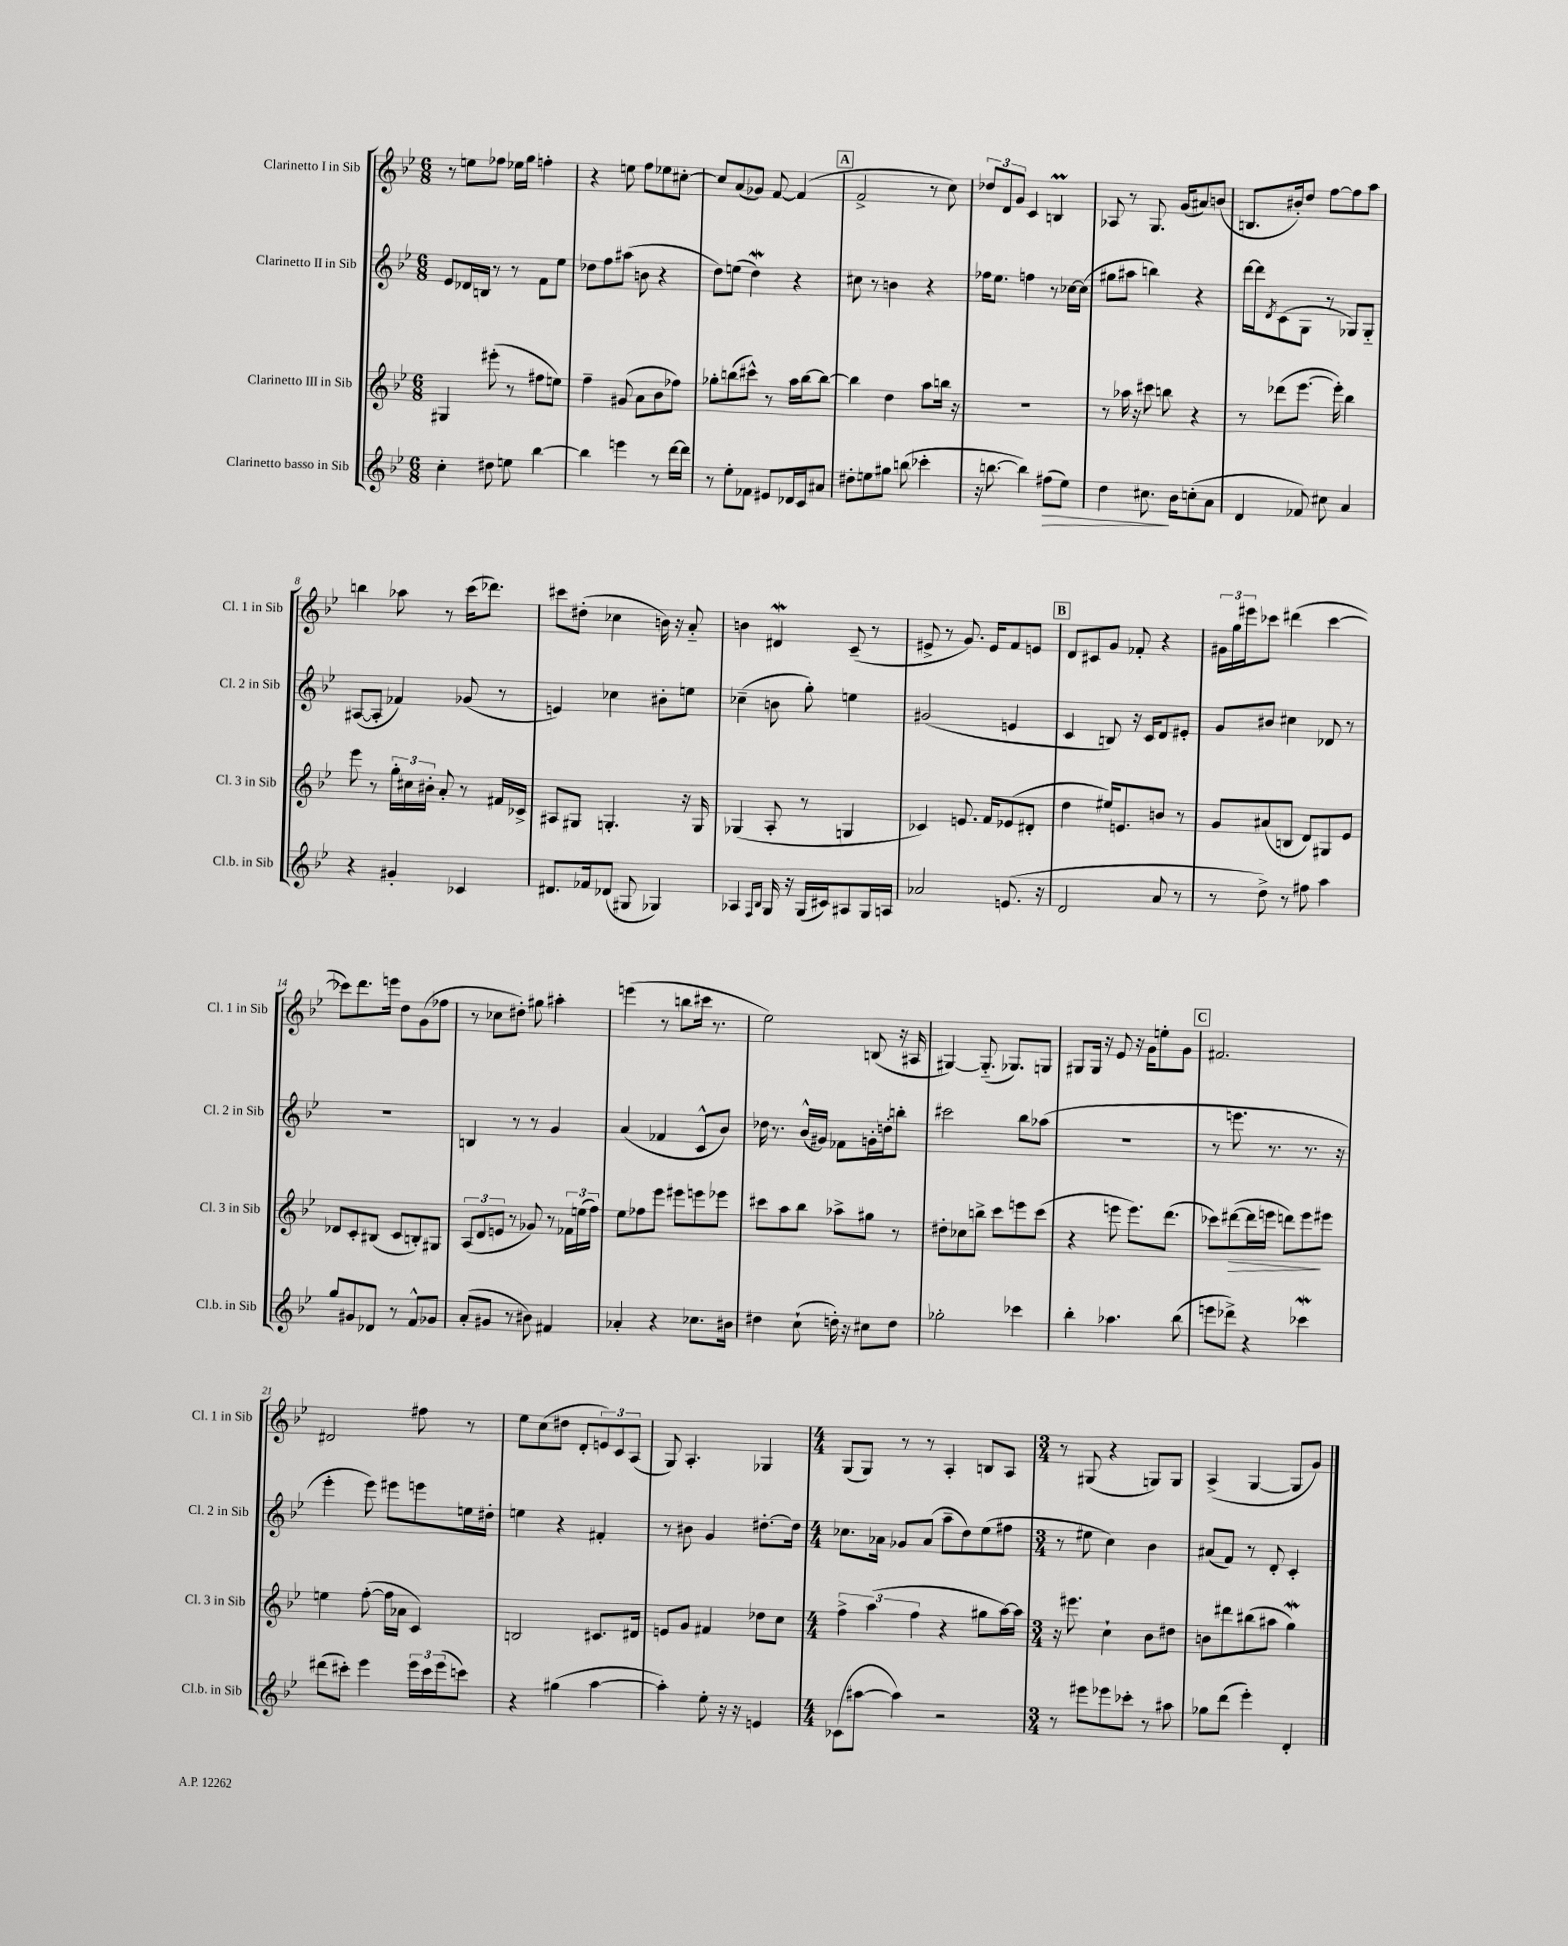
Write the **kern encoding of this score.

**kern	**dynam	**kern	**dynam	**kern	**kern
*part4	*part4	*part3	*part3	*part2	*part1
*staff4	*staff4	*staff3	*staff3	*staff2	*staff1
*I"Clarinetto basso in Sib	*	*I"Clarinetto III in Sib	*	*I"Clarinetto II in Sib	*I"Clarinetto I in Sib
*I'Cl.b. in Sib	*	*I'Cl. 3 in Sib	*	*I'Cl. 2 in Sib	*I'Cl. 1 in Sib
*clefG2	*	*clefG2	*	*clefG2	*clefG2
*k[b-e-]	*	*k[b-e-]	*	*k[b-e-]	*k[b-e-]
*M6/8	*	*M6/8	*	*M6/8	*M6/8
=1	=1	=1	=1	=1	=1
4cc'\	.	4G#X/	.	8e-/L	8r
.	.	.	.	16d-X/L	8een\L
.	.	.	.	16Bn/JJ	.
8dd#X\	.	(8eee#X'\	.	8r	8ff-X\J
8een\	.	8r	.	8r	16ee-X\LL
.	.	.	.	.	16gg\JJ
[4bb-\	.	8ff#X\L	.	8f\L	4ffn'\
.	.	8een\J)	.	8ee-\J	.
=2	=2	=2	=2	=2	=2
4bb-\]	.	4ff~\	.	8dd-X\L	4r
.	.	.	.	8ff\	.
4eeen\	.	(8g#X/	.	(8aa#X\J	8een\
.	.	8a\L	.	8bn\	8ff\L
8r	.	8b-\	.	4r	8ee-X\
[16ddd\LL	.	8ff-X\J)	.	.	[8cc#X'\J
16ddd\JJ]	.	.	.	.	.
=3	=3	=3	=3	=3	=3
8r	.	8gg-X'\L	.	8dd\L)	8cc#/L]
8ee-'\L	.	(8bbn\	.	(8een\J	(8a/
8f-X\J	.	8ccc#X^^\J)	.	4ddW\)	8g-X/J)
8e#X/L	.	8r	.	.	[8f/
16d-X/L	.	16aa\LL	.	4r	(4f/]
16c/J	.	[16bb\J	.	.	.
8a#X/J	.	8bb\J_	.	.	.
!!LO:REH:place=s1:t=A
=4	=4	=4	=4	=4	=4
8dd#X'\L	.	4bb\]	.	8cc#X\	2f^/
8een\	.	.	.	8r	.
8gg#X\J	.	4dd\	.	4bn\	.
(8bbn\	.	.	.	.	.
4ccc-X'\	.	8aa\L	.	4r	8r
.	.	16bbn\Jk	.	.	8cc\)
.	.	16r	.	.	.
=5	=5	=5	=5	=5	=5
16r	.	2.r	.	16ff-X\KL	12dd-X/L
[8.bbn\	.	.	.	8.ee-\J	.
.	.	.	.	.	12d/
.	.	.	.	.	12g/J
4bb\])	.	.	.	4ffn\	4c/
!	!LO:HP:b	!	!	!	!
(8ff#X\L	>	.	.	8r	4Bnm/
8ee-\J)	.	.	.	[16cc-X\LL	.
.	.	.	.	(16cc-\JJ]	.
=6	=6	=6	=6	=6	=6
4dd\	.	8r	.	8gg#X\L	8A-X/
.	.	16aa-X\	.	8aa#X\J	8r
.	.	16r	.	.	.
8.cc#X\	.	8ccc#X\	.	4bbn\)	8.G/
.	.	8bbn\	.	.	.
16b-\KL	]	.	.	.	(16g/KL
(8ccn'\	.	4r	.	4r	8a#X/)
8a\J	.	.	.	.	(8bn/J
=7	=7	=7	=7	=7	=7
4d/	.	8r	.	[16ddd\LL	8.Bn/L
.	.	.	.	16ddd\J]	.
.	.	.	.	8qd/	.
.	.	(8ddd-X\L	.	(8c\	.
.	.	.	.	.	16b#X'/k)
8f-X/)	.	[8.eee-\J	.	8G\J	8dd/J
8cc#X\	.	.	.	8r	[8ff\L
.	.	16eee-'\])	.	.	.
4a/	.	4bb-\	.	8G-X/L)	8ff\]
.	.	.	.	8G-/J	8aa\J
!!LO:LB:g=z
=8	=8	=8	=8	=8	=8
4r	.	8eee-\	.	([8A#X/L	4bbn\
.	.	8r	.	8A#'/J]	.
4g#X'/	.	24gg'\LL	.	4f-X/)	8aa-X\
.	.	24cc#X\	.	.	.
.	.	24b#X'\JJ	.	.	.
.	.	8a'/	.	.	8r
4c-X/	.	8r	.	(8g-X/	(16ccc\KL
.	.	.	.	.	8.ddd-X\J)
.	.	16f#X/LL	.	8r	.
.	.	16c-X^/JJ	.	.	.
=9	=9	=9	=9	=9	=9
8.d#X/L	.	8A#X/L	.	4en/)	8ccc#X\L
.	.	8G#X/J	.	.	(8dd#X'\J
16f-X/k	.	.	.	.	.
(8d-X/J	.	4.Gn'/	.	4cc-X\	4cc-X\
8G#X/	.	.	.	.	.
4G-X/)	.	.	.	8b#X'\L	16bn\)
.	.	.	.	.	16r
.	.	16r	.	8een\J	8a/
.	.	16G/	.	.	.
=10	=10	=10	=10	=10	=10
4A-X/	.	(4G-X/	.	(4cc-X~\	4bn\
16qqF/LL	.	.	.	.	.
16qqB-/JJ	.	.	.	.	.
16G/	.	8A'/	.	8bn\	4d#XW/
16r	.	.	.	.	.
(16G/LL	.	8r	.	8gg'\)	.
16c#X/J)	.	.	.	.	.
8A#X/	.	4Gn/	.	4een\	(8c~/
16G/L	.	.	.	.	8r
16An/JJ	.	.	.	.	.
=11	=11	=11	=11	=11	=11
2a-X/	.	4c-X/)	.	(2g#X/	8e#X^/
.	.	.	.	.	8r
.	.	8.en/	.	.	8.g/)
.	.	16f/KL	.	.	16e#/KL
(8.en/	.	(8e-X/	.	4en/	8f/
.	.	8d#X'/J	.	.	8en/J
16r	.	.	.	.	.
!!LO:REH:place=s1:t=B
=12	=12	=12	=12	=12	=12
2d/	.	4dd\	.	4c/	8d/L
.	.	.	.	.	8c#X/
.	.	16ee#X/KL)	.	8Bn/)	8g/J
.	.	8.en/	.	.	.
.	.	.	.	16r	8f-X'/
.	.	.	.	16c/KL	.
8a/	.	8bn/J	.	8d/	4r
8r	.	8r	.	8e#X'/J	.
=13	=13	=13	=13	=13	=13
8r	.	8g/L	.	8g/L	24g#X\LL
.	.	.	.	.	24gg\
.	.	.	.	.	24eee#X\J
8dd^\)	.	(8a#X/	.	8b#X/J	8ccc-X\J
8r	.	8Bn/J	.	4cc#X\	(4ddd#X\
8ff#X\	.	8d/L)	.	.	.
4aa\	.	8G#X/	.	8d-X/	[4ccc-\
.	.	8e-/J	.	8r	.
!!LO:LB:g=z
=14	=14	=14	=14	=14	=14
8gg/L	.	8d-X/L	.	2.r	8ccc-X\L])
8g#X/	.	8c'/	.	.	8.ddd\
8d-X/J	.	(8B#X/J	.	.	.
.	.	.	.	.	16eeen\Jk
8r	.	8c/L	.	.	8dd\L
8f^^/L	.	8Bn'/)	.	.	(8g\
8g-X/J	.	8G#X/J	.	.	8ff-X\J
=15	=15	=15	=15	=15	=15
(8a'/L	.	(12A/L	.	4Bn/	8r
.	.	12d/	.	.	.
8g#X/J	.	.	.	.	8cc-X\L
.	.	12en/J	.	.	.
8r	.	8r	.	8r	8dd#X'\J)
8b#X\)	.	8g-X/)	.	8r	8gg#X\
4f#X/	.	8r	.	4g/	4aa#X'\
.	.	24f-X\LL	.	.	.
.	.	(24een\	.	.	.
.	.	24ff\JJ)	.	.	.
=16	=16	=16	=16	=16	=16
4a-X'/	.	8ee-\L	.	(4a/	(4eeen\
.	.	8ff-X\	.	.	.
4r	.	8eee-\J	.	4f-X/	8r
.	.	8eee#X\L	.	.	8bbn\L
8.cc-X\L	.	8eeen\	.	8c^^/L	16ccc#X\Jk
.	.	.	.	.	8.r
.	.	8eee-X\J	.	8b-/J)	.
16b#X\Jk	.	.	.	.	.
=17	=17	=17	=17	=17	=17
4dd#X\	.	8ccc#X\L	.	16dd-X\	2ee-\)
.	.	.	.	8.r	.
.	.	8aa\	.	.	.
(8cc`\	.	8bb-\J	.	(16b-^^/LL	.
.	.	.	.	16g#X/JJ)	.
16ddn'\)	.	8aa-X^\L	.	8f-X\L	.
16r	.	.	.	.	.
8cc#X\L	.	8gg#X\J	.	16gn'\L	(8Bn/
.	.	.	.	16ddn'\J	.
8dd\J	.	8r	.	8bbn'\J	16r
.	.	.	.	.	16A#X/
=18	=18	=18	=18	=18	=18
2gg-X'\	.	8dd#X'\L	.	2ccc#X\	[4G#X/)
.	.	8cc-X\	.	.	.
.	.	8bbn^\J	.	.	(8.G#/]
.	.	8ccc\L	.	.	.
.	.	.	.	.	8.G-X/L)
4ccc-X\	.	8eeen\	.	8bb-\L	.
.	.	(8ccc\J	.	(8aa-X\J	8Gn/J
=19	=19	=19	=19	=19	=19
4bb-'\	.	4r	.	2.r	8G#X/L
.	.	.	.	.	16G#/Jk
.	.	.	.	.	16r
4.aa-X\	.	8eeen\	.	.	8e-/
.	.	8.eee\L)	.	.	16r
.	.	.	.	.	16g\KL
.	.	.	.	.	8een'\
.	.	(8.ddd\J	.	.	.
(8bb-\	.	.	.	.	8g\J
!!LO:REH:place=s1:t=C
=20	=20	=20	=20	=20	=20
8eeen\L	.	8ccc-X\L)	.	8r	2.f#X/
!	!	!	!LO:HP:b	!	!
8ddd-X^\J)	.	([8ddd#X\	>	8.eeen\	.
4r	.	16ddd#\L]	.	.	.
.	.	16eeen\JJ	.	8.r	.
.	.	8dddn\L)	.	.	.
4ccc-Xw\	.	8eee\	.	8.r	.
.	.	8eee#X\J	]	.	.
.	.	.	.	16r	.
!!LO:LB:g=z
=21	=21	=21	=21	=21	=21
(8ddd#X\L	.	4een\	.	4eee-'\	2d#X/
8ccc#X'\J)	.	.	.	.	.
4eee-\	.	([8ff'\	.	8eee-\)	.
.	.	16ff\LL]	.	8eee#X\L	.
.	.	16a-X\JJ	.	.	.
24eee-\LL	.	4c/)	.	8eeen\	8ff#X\
24ccc#\	.	.	.	.	.
(24eee-\J	.	.	.	.	.
8cccn\J)	.	.	.	16een\L	8r
.	.	.	.	16dd#X'\JJ	.
=22	=22	=22	=22	=22	=22
4r	.	2Bn/	.	4een\	8ee-\L
.	.	.	.	.	(8cc\
(4gg#X\	.	.	.	4r	8dd#X\J
.	.	.	.	.	8d'/L
[4aa\	.	8.c#X/L	.	4f#X'/	12en/)
.	.	.	.	.	12c/
.	.	.	.	.	(12A/J
.	.	16d#X/Jk	.	.	.
=23	=23	=23	=23	=23	=23
4aa'\])	.	8en/L	.	8r	8G/)
.	.	8g/J	.	8b#X\	4.A'/
8ee-'\	.	4f#X/	.	4g/	.
16r	.	.	.	.	.
16r	.	.	.	.	.
4en/	.	8dd-X\L	.	[8.dd#X'\L	4G-X/
.	.	8cc\J	.	.	.
.	.	.	.	16dd#\Jk]	.
=24	=24	=24	=24	=24	=24
*M4/4	*	*M4/4	*	*M4/4	*M4/4
(8c-X\L	.	6ff^\	.	8.cc-X\L	(8G/L
[8aa#X\J	.	.	.	.	8G/J)
.	.	(6aa\	.	.	.
.	.	.	.	16a-X\Jk	.
4aa#\])	.	.	.	8g-X/L	8r
.	.	6ff\	.	.	.
.	.	.	.	(8a-/J	8r
2r	.	4r	.	8aa~\L	4A'/
.	.	.	.	8dd\)	.
.	.	8gg#X\L	.	(8ee-\	8Bn/L
.	.	[16aa\L)	.	8ff#X\J	8A/J
.	.	16aa\JJ]	.	.	.
=25	=25	=25	=25	=25	=25
*M3/4	*	*M3/4	*	*M3/4	*M3/4
8r	.	16r	.	8r	8r
.	.	8.eee#X\	.	.	.
8eee#X\L	.	.	.	8ee#X\	(8G#X/
8eee-X\	.	4cc`\	.	4cc\)	4r
8ccc-X'\J	.	.	.	.	.
8r	.	8b-\L	.	4b-\	8Gn/L)
8aa#X\	.	8dd#X\J	.	.	8G/J
=26	=26	=26	=26	=26	=26
8gg-X\L	.	8bn\L	.	(8a#X/L	(4A^/
(8ddd\J	.	8ddd#X\	.	8f/J)	.
4eee-'\)	.	(8bb#X\	.	8r	[4G/
.	.	8aa#X\J	.	8d'/	.
4d'/	.	4ggW\)	.	4c'/	8G/L]
.	.	.	.	.	8g/J)
==	==	==	==	==	==
*-	*-	*-	*-	*-	*-
